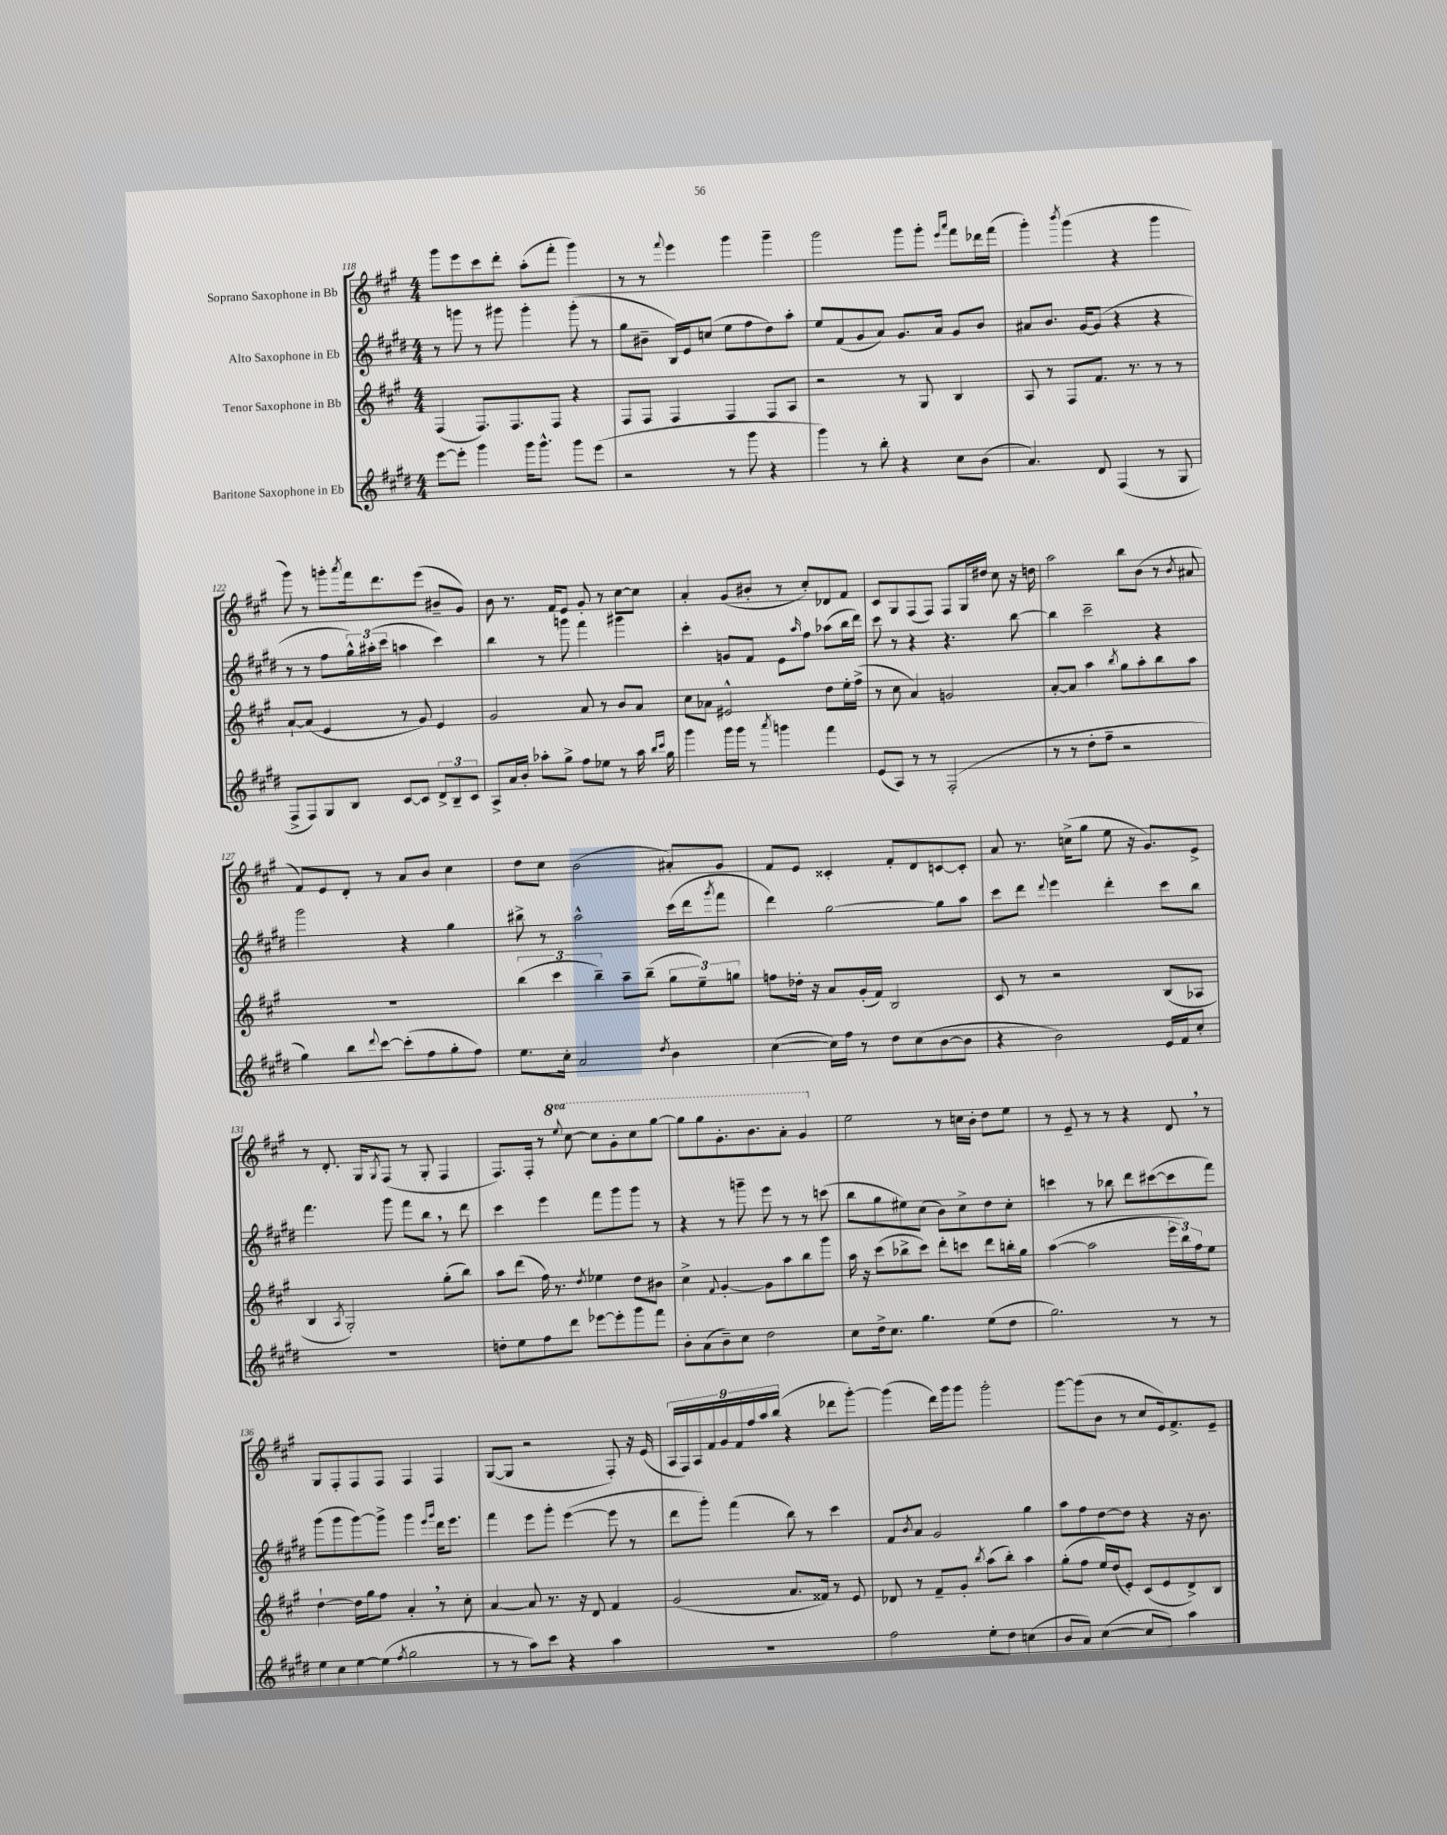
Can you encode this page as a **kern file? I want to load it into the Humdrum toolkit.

**kern	**kern	**kern	**kern
*staff4	*staff3	*staff2	*staff1
*clefG2	*clefG2	*clefG2	*clefG2
*k[f#c#g#d#]	*k[f#c#g#]	*k[f#c#g#d#]	*k[f#c#g#]
*M4/4	*M4/4	*M4/4	*M4/4
[8eee	(4F#	8r	8ggg#
8eee']	.	8ggg	8eee
4ggg#	8.F#)	8r	8ccc#
.	.	8ggg#	8ddd'
.	8.F#	.	.
16ggg#	.	4ggg#'	(8aa'
8.ggg#^^	.	.	.
.	8F#	.	8fff#'
8ggg#	4r	(8ggg#'	4ggg#)
(8eee	.	8r	.
=	=	=	=
2r	8F#	8gg#	8r
.	8F#	8b#~	8r
.	.	.	8qqfff#
.	4F#	16B)	4eee
.	.	16e	.
.	.	(8cc	.
8r	4F#	8ee	4ggg#
8ggg#	.	8ff#	.
4r	8F#	8dd#)	4ggg#~
.	8A	8aa'	.
=	=	=	=
4ggg#)	2r	8ee	2ggg#
.	.	(8f#	.
8r	.	8g#	.
8bb'	.	8a)	.
4r	8r	8.g#	8ggg#
.	8G#	.	8ggg#'
.	.	16a	.
.	.	.	16qqeee
.	.	.	16qqaaa
8cc#	4B	8g#	8fff#
(8b	.	8b	16ddd-
.	.	.	(16fff#
=	=	=	=
4.a)	8A	8a#	4ggg#')
.	8r	8.b	.
.	.	.	8qbbb
.	8F#	.	(4ggg#
.	.	[16g#	.
8d#	8.f#	(8g#]	.
(4F#	.	4r	4r
.	8.r	.	.
8r	8r	4r	4ggg#
8G#	8r	.	.
=	=	=	=
8F#^	[8a`	8r	8ggg#)
8F#)	(8a]	8r	8r
8G#	4e	8ff#	8ggg'
.	.	.	8qaaa
8B	.	24gg#^^)	16fff#
.	.	(24aa#'	.
.	.	.	8.ddd
.	.	24ccc#	.
[8c#	8r	4aa	.
8c#]	8g#)	.	(8eee
12d#^	4e	4ccc#)	8b#~
12B~	.	.	.
.	.	.	8g#)
12c#	.	.	.
=	=	=	=
8A^	2g#	4bb	8b
16a	.	.	8.r
16b'	.	.	.
8aa-'	.	8r	.
.	.	.	16f#
8gg#^	.	8ggg	8e
8ff#	8a	4fff#	8g#'
8ee-	8r	.	8r
8r	8b	4ggg#	[8cc#
16aa-	8a	.	8cc#]
16qqbb	.	.	.
16qqccc#	.	.	.
16gg#	.	.	.
=	=	=	=
4ggg#	8cc#	4ccc#'	4a'
.	8a-	.	.
16ggg#	2e#^^	8g	(8g#
16ggg#	.	.	.
8r	.	8f#	8b#'
8qaaa	.	.	.
4ggg	.	8e	8r
.	.	16qqaa	.
.	.	8ff#	8cc#')
4fff#	8dd	(8aa-	8d-
.	16ee'	16bb	8f#
.	(16ff#^	16ddd#)	.
=	=	=	=
(8e	8r	8ccc#	8c#
8A)	8cc#	8r	8G#
8r	4a)	4r	(8F#
8r	.	.	8F#)
(2F#'	2g	4.r	8F#
.	.	.	16G#
.	.	.	16dd#
.	.	.	8cc#
.	.	[8bb	16r
.	.	.	16dd
=	=	=	=
8r	[8a'	4bb]	2aa
8r	8a]	.	.
8dd#'	4aa	2ccc#~	.
8ff#~	.	.	.
.	8qbb	.	.
2r	8gg#	.	8bb
.	8aa'	.	(8b
.	8bb	4r	8r
.	.	.	8qb
.	8aa	.	8a#
=	=	=	=
4gg#)	1r	2ggg#	8f#)
.	.	.	8e
8bb	.	.	8d'
8qqddd#	.	.	.
[8ccc#	.	.	8r
(8ccc#']	.	4r	8a
8ff#	.	.	8b
8gg#'	.	4gg#	4cc#
8ff#)	.	.	.
=	=	=	=
8.ee	(6bb	8bb#^	8dd
.	.	8r	8cc#
.	6ccc#	.	.
16cc#'	.	.	.
2a	.	2aa^^	(2b
.	6bb~)	.	.
.	8aa~	.	.
.	(8bb~	.	.
8qdd#	.	.	.
4b	12gg#	(16ccc#	8a#')
.	.	16ddd#	.
.	12ee~)	.	.
.	.	8qggg#	.
.	.	8fff#	8g#
.	12gg	.	.
=	=	=	=
([4cc#	8ff	4ddd#)	8f#
.	16dd-'	.	8e
.	16r	.	.
16cc#])	8a	[2gg#	4c##'
16ff#	.	.	.
8r	(16g#'	.	.
.	16f#)	.	.
8dd#	2B	.	8f#'
(8cc#	.	.	8d
[8b	.	8gg#]	[8c
8b]	.	8aa	8c']
=	=	=	=
4r	8c#	8ccc#	8a
.	8r	8ddd#	8.r
.	.	8qqddd#	.
2b)	2r	4eee	.
.	.	.	(16cc^
.	.	.	8gg#
.	.	4ddd#'	8ee
.	.	.	16r
.	.	.	8.g#)
16e	(8B	8ccc#	.
16f#	.	.	.
8cc#'	8A-	8bb	8e^
=	=	=	=
1r	4B	4.fff#	8r
.	.	.	8.d'
.	8qA	.	.
.	2G#')	.	.
.	.	.	16G#
.	.	.	8qG#
.	.	8ggg#	(8F#
.	.	8fff#	8r
.	.	8bb	8G#'
.	(8gg#'	8r	4F#
.	8bb)	8ddd#	.
=	=	=	=
8dd'	8aa	4ccc#	8.F#)
8ee	(8ddd	.	.
.	.	.	16F#'
8ff#	16ff#)	4eee	8r
.	8.r	.	.
.	.	.	8qqeee
8ddd#	.	.	[8ccc#
.	8qdd	.	.
[8eee-	4ee-	8fff#	8ccc#]
8eee-']	.	8ggg#	8gg#'
8ggg#	8dd	8ggg#	8ccc#
8fff#	8b#	8r	[8ggg#
=	=	=	=
8b'	4cc#^	4r	8ggg#]
(8a	.	.	8ggg#
.	8qqf#	.	.
8b~)	[4g#'	8r	8.gg#'
8cc#	.	8ggg~	.
.	.	.	8.bb
2dd#	8g#]	8eee	.
.	8aa	8r	8aa'
.	8bb	8r	4gg#
.	8ggg#	(8ccc	.
=	=	=	=
8cc#	16aa	8bb	2ee
.	16r	.	.
16dd#^	(8ccc#	8gg#	.
8.cc#	.	.	.
.	8bb-^	8ee#)	.
4.gg#	8ccc#)	(8cc#	.
.	8ddd'	8b)	8r
.	8ccc	8cc#^	16cc
.	.	.	16b'
(8ee	8ddd	8dd#	8dd
8dd#	16bb'	8cc#'	8ee
.	16gg#	.	.
=	=	=	=
2.gg#)	([4aa	4ccc	8r
.	.	.	8e~
.	2aa]	8r	8r
.	.	8bb-	8r
.	.	8ddd#	4r
.	.	([8ccc#	.
8r	24eee	8ccc#]	8d
.	24bb)	.	.
.	24ff#	.	.
8r	8ee	8fff#)	8r
=	=	=	=
8ee	[4dd`	(8ggg#	8G#
8cc#	.	8ggg#	8F#'
[8ee	16dd]	[8ggg#)	8F#
.	16gg#	.	.
(8ee]	8ff#	8ggg#^]	8F#
8qff#	.	.	.
2gg#	4a'	4ggg#	4F#
.	.	16qqeee	.
.	.	16qqggg#	.
.	8r	16ddd#	4F#
.	.	8.eee	.
.	8cc#'	.	.
=	=	=	=
8r	[4a	4fff#	([8G#
8r	.	.	8G#]
8aa)	8a]	8eee	2r
8ccc#	8.r	8ggg#'	.
4r	.	([4eee	.
.	16r	.	.
.	8d	.	.
4aa	4f#	8eee]	8F#')
.	.	8r	16r
.	.	.	(16e
=	=	=	=
1r	(2g#	8ddd#	18A
.	.	.	18F#)
.	.	.	18A
.	.	8ggg#')	.
.	.	.	18f#
.	.	.	18g#
.	.	(4fff#	.
.	.	.	18f#
.	.	.	18ff#
.	.	.	18aa
.	.	.	(18bb
.	8.a	8bb)	4r
.	.	8r	.
.	16f##)	.	.
.	8r	4ccc#	8ddd-
.	8e	.	[8ggg#')
=	=	=	=
2ff#	8d-	8f#	(4ggg#]
.	.	8qb	.
.	8r	8a	.
.	8f#~	2g#	16ddd)
.	.	.	16ggg#
.	8g#'	.	8ggg#
.	8qbb	.	.
8ee'	(8aa	.	2ggg#'
8dd#	8bb')	.	.
(4cc	4aa	4gg#	.
=	=	=	=
8b	(8gg#'	8aa	[8ggg#
8a)	8ff#	8ff#	(8ggg#]
([4cc#	16ee)	[8dd#	8b
.	(16dd	.	.
.	8e')	8dd#]	8r
8cc#]	(8c#	4r	8cc#
8d#)	8e	.	16e)
.	.	.	8.f#^
4aa	8d^)	16r	.
.	.	8.b	.
.	8B	.	8e~
==	==	==	==
*-	*-	*-	*-
